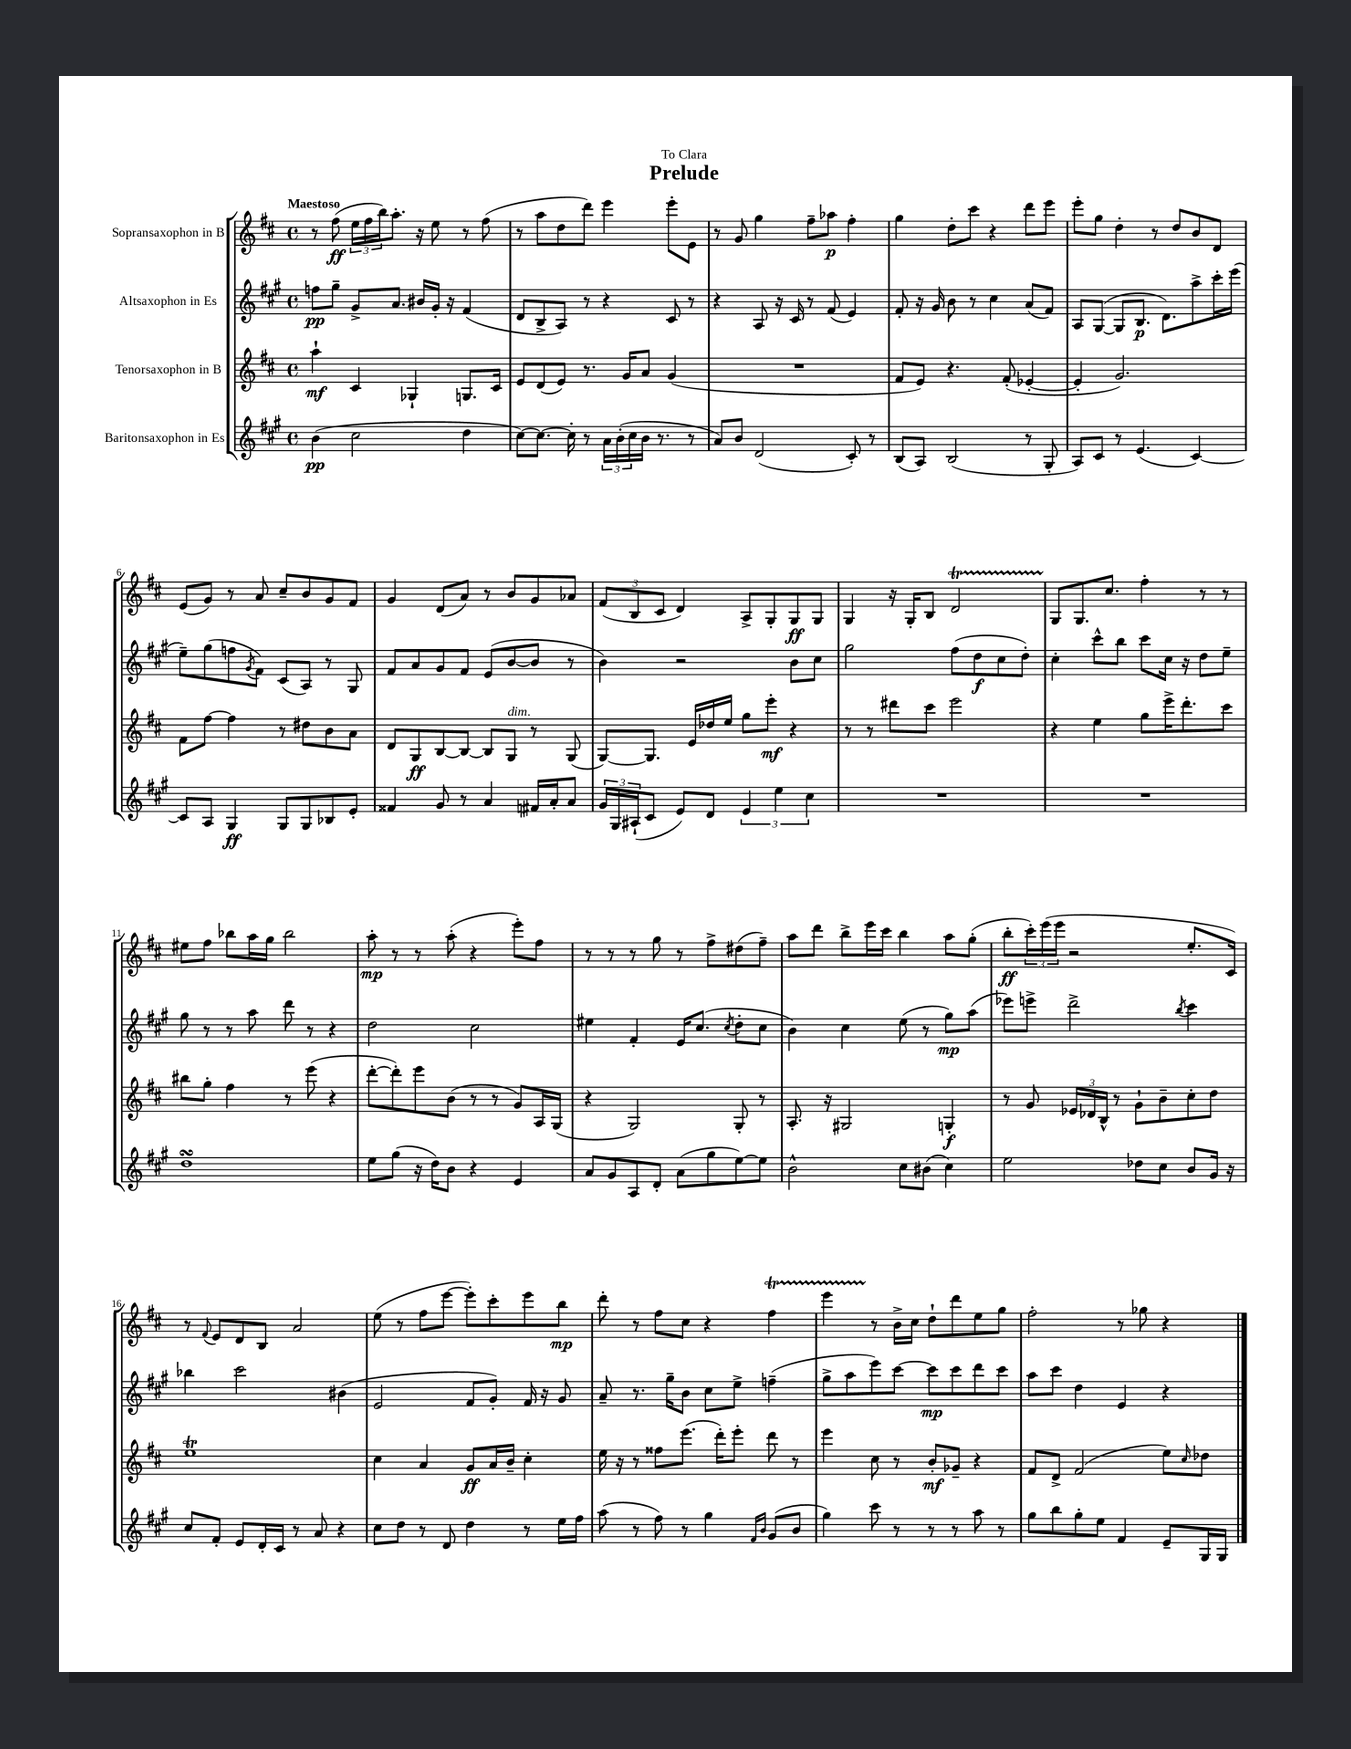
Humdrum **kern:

**kern	**kern	**kern	**kern
*staff4	*staff3	*staff2	*staff1
*clefG2	*clefG2	*clefG2	*clefG2
*k[f#c#g#]	*k[f#c#]	*k[f#c#g#]	*k[f#c#]
*M4/4	*M4/4	*M4/4	*M4/4
*met(c)	*met(c)	*met(c)	*met(c)
(4b	4aa`	8ff	8r
.	.	8gg#~	(8ff#
2cc#	4c#	8g#^	24ee
.	.	.	24ff#
.	.	.	24bb)
.	.	8.a	8.aa'
.	4G-`	.	.
.	.	16b#	16r
.	.	16g#'	8ee
.	.	16r	.
4dd	8.G	(4f#	8r
.	.	.	(8ff#
.	16c#	.	.
=	=	=	=
[8cc#)	8e	8d	8r
8.cc#_	(8d	8B^	8aa
.	8e)	8A)	8dd
16cc#']	.	.	.
8r	8.r	8r	8ddd)
24a	.	4r	4eee
(24b'	.	.	.
.	16g	.	.
24cc#	.	.	.
16b	8a	.	.
8.r	.	.	.
.	(4g	8c#	8eee'
8r	.	8r	8e
=	=	=	=
8a)	1r	4r	8r
8b	.	.	8g
(2d	.	8A	4gg
.	.	16r	.
.	.	16c#	.
.	.	8r	8ff#~
.	.	(8f#	8aa-
8c#')	.	4e)	4ff#'
8r	.	.	.
=	=	=	=
(8B	8f#	8f#'	4gg
8A)	8e)	16r	.
.	.	16g#	.
(2B	4.r	8b	8dd'
.	.	8r	8ccc#
.	.	4cc#	4r
.	(8f#'	.	.
8r	[4e-'	(8a	8ddd
8G#'	.	8f#)	8eee
=	=	=	=
8A)	4e-']	8A	8eee'
8c#	.	([8G#	8gg
8r	2.g)	8G#]	4dd'
(4.e	.	8.B	.
.	.	.	8r
.	.	8.d)	.
.	.	.	8dd
[4c#)	.	8aa^	8b
.	.	16ccc#'	8d
.	.	(16eee	.
=	=	=	=
8c#]	8f#	8ee~)	(8e
8A	[8ff#	(8gg#	8g)
4G#	4ff#]	8ff	8r
.	.	8qg#	.
.	.	8f#)	8a
8G#	8r	(8c#	8cc#~
8G#	8dd#	8A)	8b
8B-	8b	8r	8g
8e'	8a	8G#	8f#
=	=	=	=
4f##	8d	8f#	4g
.	8G	8a	.
8g#	[8B	8g#	(8d
8r	8B_	8f#	8a)
4a	8B]	(8e	8r
.	8G	[8b	8b
16f#	8r	8b]	8g
16a'	.	.	.
8a	(8G	8r	8a-
=	=	=	=
24g#	[8G)	4b)	(12f#
24G#	.	.	.
(24A#`	.	.	12B
8c#	8.G]	.	.
.	.	.	12c#
8e)	.	2r	4d)
.	16e	.	.
8d	16dd-	.	.
.	16ee	.	.
6e	8gg	.	8A^
.	8eee'	.	8G'
6ee	.	.	.
.	4r	8b	8G
6cc#	.	.	.
.	.	8cc#	8G
=	=	=	=
1r	8r	2gg#	4G
.	8r	.	.
.	8ddd#	.	16r
.	.	.	16G'
.	8ccc#	.	8B
.	2eee	(8ff#	2d
.	.	8dd	.
.	.	8cc#	.
.	.	8dd')	.
=	=	=	=
1r	4r	4cc#'	8G
.	.	.	8.G
.	4ee	8ccc#^^	.
.	.	.	8.cc#
.	.	8bb	.
.	8gg	8ccc#	4ff#'
.	16eee^	16cc#	.
.	8.ddd'	16r	.
.	.	8dd	8r
.	8ccc#	8ee~	8r
=	=	=	=
1dd	8bb#	8gg#	8ee#
.	8gg'	8r	8ff#
.	4ff#	8r	8bb-
.	.	8aa	16aa
.	.	.	16gg
.	8r	8ddd	2bb-
.	(8eee	8r	.
.	4r	4r	.
=	=	=	=
8ee	[8ddd'	2dd	8aa'
(8gg#	8ddd'])	.	8r
16r	8eee	.	8r
16dd)	.	.	.
8b	(8b	.	(8aa'
4r	8r	2cc#	4r
.	8r	.	.
4e	8g)	.	8eee')
.	16A	.	8ff#
.	(16G	.	.
=	=	=	=
8a	4r	4ee#	8r
8g#	.	.	8r
8A	2G)	4f#'	8r
8d'	.	.	8gg
(8a	.	16e	8r
.	.	(8.cc#	.
8gg#	.	.	8ff#^
.	.	8qcc#	.
[8ee)	8G'	8dd'	(8dd#
8ee]	8r	8cc#	8ff#~)
=	=	=	=
2b^^	8.A'	4b)	8aa
.	.	.	8ddd
.	16r	.	.
.	2G#	4cc#	8bb^
.	.	.	16eee
.	.	.	16ccc#
8cc#	.	(8ee	4bb
(8b#	.	8r	.
4cc#)	4G'	8gg#)	8aa
.	.	(8aa	(8gg'
=	=	=	=
2ee	8r	8eee-)	8bb'
.	8g	8eee^	24ccc#')
.	.	.	(24eee
.	.	.	24eee
.	24e-	2ddd^	2r
.	24d-	.	.
.	24B^^	.	.
.	8r	.	.
8dd-	8g`	.	.
8cc#	8b~	.	.
.	.	8qbb	.
8b	8cc#'	4ccc#	8.ee'
16g#	8dd	.	.
16r	.	.	16c#)
=	=	=	=
8cc#	1ee	4bb-	8r
.	.	.	8qqf#
8f#'	.	.	8e
8e	.	2ccc#	8d
16d'	.	.	8B
16c#	.	.	.
8r	.	.	2a
8a	.	.	.
4r	.	(4b#	.
=	=	=	=
8cc#	4cc#	2e	(8ee
8dd	.	.	8r
8r	4a	.	8ff#
8d	.	.	[8eee
4dd	8g	8f#	8eee'])
.	16a	8g#')	8ccc#'
.	16b~	.	.
8r	4cc#'	16f#	8eee
.	.	16r	.
16ee	.	8g#	8bb
16ff#	.	.	.
=	=	=	=
(8aa	16ee	8a~	8ddd'
.	16r	.	.
8r	8r	8.r	8r
8ff#)	8ff##	.	8ff#
.	.	16gg#~	.
8r	(8.eee	8b	8cc#
4gg#	.	8cc#	4r
.	16ddd')	.	.
.	8eee'	8ee^	.
16qqf#	.	.	.
16qqb	.	.	.
(8g#	8ddd	(4ff~	4ff#
8b	8r	.	.
=	=	=	=
4gg#)	4eee	8gg#^	4eee
.	.	8aa	.
8ccc#	8cc#	8eee)	8r
8r	8r	[8ccc#	16b^
.	.	.	16cc#
8r	8b'	8ccc#]	8dd`
8r	8g-~	8ccc#	8ddd
8aa	4r	8ddd	8ee
8r	.	8ccc#	8gg
=	=	=	=
8gg#	8f#	8aa	2ff#'
8bb	8d^	8ccc#	.
8gg#'	(2f#	4dd	.
8ee	.	.	.
4f#	.	4e	8r
.	.	.	8gg-
8e~	8ee)	4r	4r
.	16qqcc#	.	.
16G#	8dd-	.	.
16G#	.	.	.
==	==	==	==
*-	*-	*-	*-
